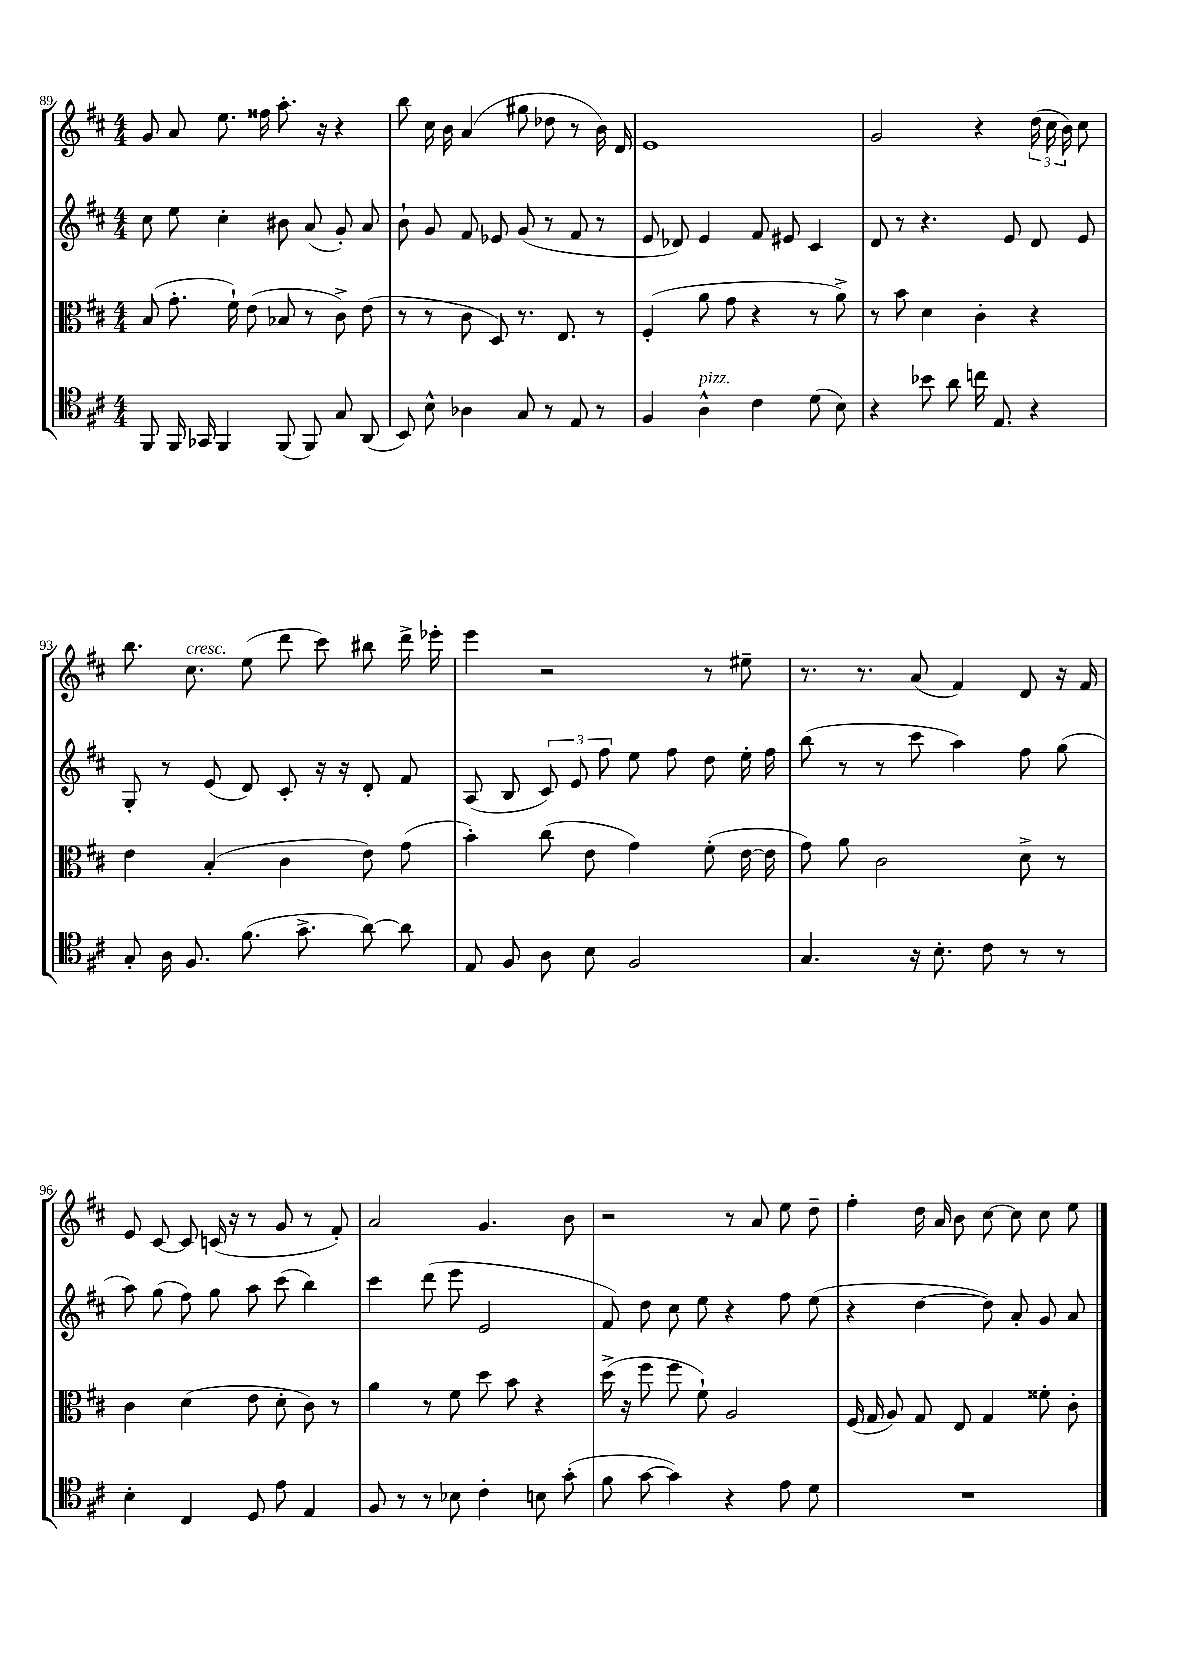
<<
\new StaffGroup <<
\new Staff = "s0" {
    \clef treble \key d \major \numericTimeSignature \time 4/4
    \autoBeamOff g'8 a'8 e''8. fisis''16 a''8.-. r16 r4 |
    b''8 cis''16 b'16 a'4( gis''8 des''8 r8 b'16) d'16 |
    e'1 |
    g'2 r4 \tuplet 3/2 { d''16( cis''16 b'16) } cis''8 |
    b''8. cis''8.^\markup { \italic "cresc." } e''8( d'''8 cis'''8) bis''8 d'''16-> ees'''16-. |
    e'''4 r2 r8 eis''8-- |
    r8. r8. a'8( fis'4) d'8 r16 fis'16 |
    e'8 cis'8~ cis'8 c'16( r16 r8 g'8 r8 fis'8-.) |
    a'2 g'4. b'8 |
    r2 r8 a'8 e''8 d''8-- |
    fis''4-. d''16 a'16 b'8 cis''8~ cis''8 cis''8 e''8 \bar "|." |
}
\new Staff = "s1" {
    \clef treble \key d \major \numericTimeSignature \time 4/4
    \autoBeamOff cis''8 e''8 cis''4-. bis'8 a'8( g'8-.) a'8 |
    b'8-! g'8 fis'8 ees'8 g'8( r8 fis'8 r8 |
    e'8 des'8) e'4 fis'8 eis'8 cis'4 |
    d'8 r8 r4. e'8 d'8 e'8 |
    g8-. r8 e'8( d'8) cis'8-. r16 r16 d'8-. fis'8 |
    a8( b8 \tuplet 3/2 { cis'8) e'8 fis''8 } e''8 fis''8 d''8 e''16-. fis''16 |
    b''8( r8 r8 cis'''8 a''4) fis''8 g''8( |
    a''8) g''8( fis''8) g''8 a''8 cis'''8( b''4) |
    cis'''4 d'''8( e'''8 e'2 |
    fis'8) d''8 cis''8 e''8 r4 fis''8 e''8( |
    r4 d''4~ d''8) a'8-. g'8 a'8 \bar "|." |
}
\new Staff = "s2" {
    \clef alto \key d \major \numericTimeSignature \time 4/4
    \autoBeamOff b8( g'8.-. fis'16-!) e'8( bes8 r8 cis'8->) e'8( |
    r8 r8 cis'8 d8) r8. e8. r8 |
    fis4-.( a'8 g'8 r4 r8 a'8->) |
    r8 b'8 d'4 cis'4-. r4 |
    e'4 b4-.( cis'4 e'8) g'8( |
    b'4-.) cis''8( e'8 g'4) fis'8-.( e'16~ e'16 |
    g'8) a'8 cis'2 d'8-> r8 |
    cis'4 d'4( e'8 d'8-. cis'8) r8 |
    a'4 r8 fis'8 d''8 b'8 r4 |
    d''16->( r16 fis''8 fis''8 fis'8-!) a2 |
    fis16( g16 a8) g8 e8 g4 fisis'8-. cis'8-. \bar "|." |
}
\new Staff = "s3" {
    \clef tenor \key d \major \numericTimeSignature \time 4/4
    \autoBeamOff fis,8 fis,16 ges,16 fis,4 fis,8( fis,8) g8 a,8( |
    b,8) b8-^ aes4 g8 r8 e8 r8 |
    fis4 a4-^^\markup { \italic "pizz." } cis'4 d'8( b8) |
    r4 bes'8 a'8 c''16 e8. r4 |
    g8-. a16 fis8. fis'8.( g'8.-> a'8~) a'8 |
    e8 fis8 a8 b8 fis2 |
    g4. r16 b8.-. cis'8 r8 r8 |
    b4-. cis4 d8 e'8 e4 |
    fis8 r8 r8 bes8 cis'4-. b8 g'8-.( |
    fis'8 g'8~ g'4) r4 e'8 d'8 |
    R1 \bar "|." |
}
>>
>>
\layout { \context { \Score currentBarNumber = #89 } }
